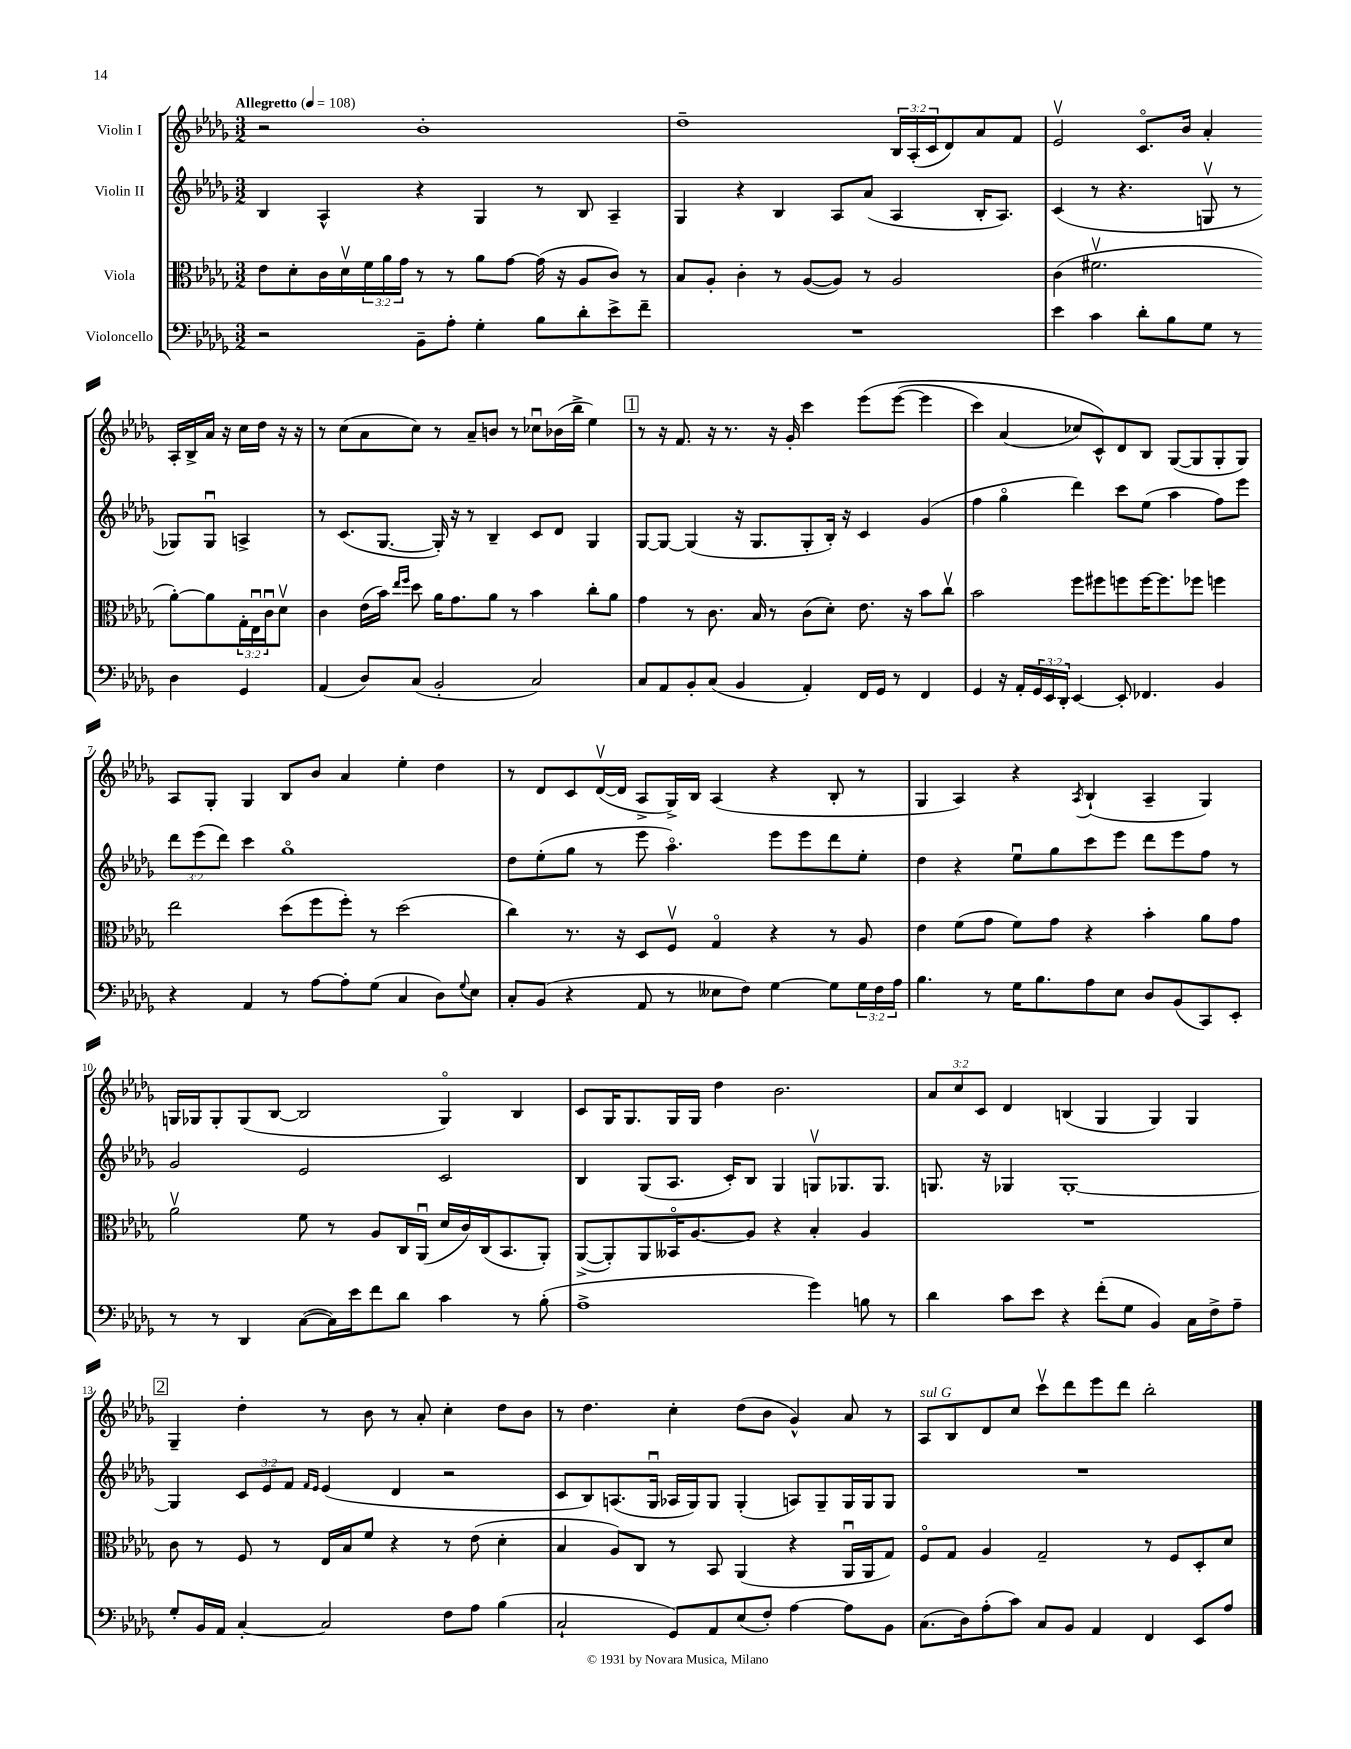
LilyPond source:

<<
\new StaffGroup <<
\new Staff = "s0" \with { instrumentName = "Violin I" } {
    \clef treble \key des \major \numericTimeSignature \time 3/2 \override Staff.TupletNumber.text = #tuplet-number::calc-fraction-text \tempo "Allegretto" 4 = 108
    r2 bes'1-. |
    des''1-- \tuplet 3/2 { bes16 aes16-.( c'16 } des'8) aes'8 f'8 |
    ees'2\upbow c'8.\flageolet bes'16 aes'4-. aes16-. bes16-> aes'16 r16 c''16 des''16 r16 r16 |
    r8 c''8( aes'8 c''8) r8 aes'8-- b'8 r8 ces''8\downbow bes'16( bes''16-> ees''4) |
    \mark \markup { \box "1" } r8 r16 f'8. r16 r8. r16 ges'16-. c'''4 ees'''8\( ees'''8~( ees'''4 |
    c'''4) aes'4( ces''8) c'8-^\) des'8 bes8 ges8~( ges8 ges8-. ges8) |
    aes8 ges8-. ges4 bes8 bes'8 aes'4 ees''4-. des''4 |
    r8 des'8 c'8 des'16~\upbow( des'16 aes8-> ges16->) bes16 aes4( r4 bes8-. r8 |
    ges4 aes4) r4 \acciaccatura { aes8 } bes4-!( aes4-- ges4) |
    g16 ges16 ges8-. ges8( bes8~ bes2 ges4\flageolet) bes4 |
    c'8 ges16 ges8. ges16 ges16 des''4 bes'2. |
    \tuplet 3/2 { aes'8 c''8 c'8 } des'4 b4( ges4 ges4) ges4 |
    \mark \markup { \box "2" } ges4-- des''4-. r8 bes'8 r8 aes'8-. c''4-. des''8 bes'8 |
    r8 des''4. c''4-. des''8( bes'8 ges'4-^) aes'8 r8 |
    aes8^\markup { \italic "sul G" } bes8 des'8 c''8 c'''8\upbow des'''8 ees'''8 des'''8 bes''2-. \bar "|." |
}
\new Staff = "s1" \with { instrumentName = "Violin II" } {
    \clef treble \key des \major \numericTimeSignature \time 3/2 \override Staff.TupletNumber.text = #tuplet-number::calc-fraction-text
    bes4 aes4-^ r4 ges4 r8 bes8 aes4-- |
    ges4 r4 bes4 aes8 aes'8( aes4 bes16-. aes8.) |
    c'4( r8 r4. g8\upbow r8 ges8) ges8\downbow a4-> |
    r8 c'8.( ges8.~ ges16-.) r16 r8 bes4-- c'8 des'8 ges4 |
    \mark \markup { \box "1" } ges8~ ges8~ ges4( r16 ges8. ges8-. bes16-.) r16 c'4 ges'4( |
    f''4 ges''4\flageolet des'''4) c'''8 ees''8( aes''4 f''8) ees'''8 |
    \tuplet 3/2 { des'''8 ees'''8( des'''8) } c'''4 ges''1\flageolet |
    des''8 ees''8-.( ges''8 r8 ees'''8 aes''4.\flageolet) ees'''8 ees'''8 des'''8 ees''8-. |
    des''4 r4 ees''8\downbow ges''8 c'''8 ees'''8 des'''8 ees'''8 f''8 r8 |
    ges'2 ees'2 c'2 |
    bes4 ges8( aes8. c'16-.) bes8 ges4 g8\upbow ges8. ges8. |
    g8. r16 ges4 ges1~-. |
    \mark \markup { \box "2" } ges4 \tuplet 3/2 { c'8 ees'8 f'8 } \grace { f'16 ees'16 } ees'4( des'4 r2 |
    c'8 bes8) a8.( ges16\downbow aes16 ges16) ges8 ges4-.( a8) ges8-- ges16 ges16 ges8 |
    R1. \bar "|." |
}
\new Staff = "s2" \with { instrumentName = "Viola" } {
    \clef alto \key des \major \numericTimeSignature \time 3/2 \override Staff.TupletNumber.text = #tuplet-number::calc-fraction-text
    ees'8 des'8-. c'16 des'16\upbow \tuplet 3/2 { f'16 aes'16 ges'16 } r8 r8 aes'8 ges'8~ ges'16( r16 aes8 c'8) r8 |
    bes8 aes8-. c'4-. r8 aes8~( aes8) r8 aes2 |
    c'4( fis'2.\upbow aes'8~-.) aes'8 \tuplet 3/2 { ges16-. ees16\downbow c'16\downbow } des'8\upbow |
    c'4 ees'16( bes'16) \grace { ees''16 f''16 } des''8 aes'16 ges'8. aes'8 r8 bes'4 c''8-. aes'8 |
    \mark \markup { \box "1" } ges'4 r8 c'8. bes16 r8 c'8( des'8-.) ees'8. r16 bes'8 c''8\upbow |
    bes'2 f''8 fis''8 f''8 f''16~ f''8. fes''8 f''4 |
    ees''2 des''8( f''8 f''8-.) r8 des''2( |
    c''4) r8. r16 des8 f8\upbow ges4\flageolet r4 r8 aes8 |
    ees'4 f'8( ges'8 f'8) ges'8 r4 bes'4-. aes'8 ges'8 |
    aes'2\upbow f'8 r8 aes8 c16 aes,16\downbow( des'16 c'16) c16( bes,8. aes,8-.) |
    aes,8~->( aes,8-.) aes,8 beses,16\flageolet aes8.~ aes8 r4 bes4-. aes4 |
    R1. |
    \mark \markup { \box "2" } c'8 r8 f8 r8 ees16 bes16 f'8 r4 r8 ees'8( des'4-. |
    bes4 aes8) c8 r8 bes,8 aes,4( r4 aes,16\downbow aes,16 ges8) |
    f8\flageolet ges8 aes4 ges2-- r8 f8 des8-. des'8 \bar "|." |
}
\new Staff = "s3" \with { instrumentName = "Violoncello" } {
    \clef bass \key des \major \numericTimeSignature \time 3/2 \override Staff.TupletNumber.text = #tuplet-number::calc-fraction-text
    r2 bes,8-- aes8-. ges4-. bes8 des'8-. ees'8-> f'8-- |
    R1. |
    ees'4 c'4 des'8-. bes8 ges8 r8 des4 ges,4 |
    aes,4( des8) c8( bes,2-. c2) |
    \mark \markup { \box "1" } c8 aes,8 bes,8-. c8( bes,4 aes,4-.) f,16 ges,16 r8 f,4 |
    ges,4 r16 aes,16-. \tuplet 3/2 { ges,16 ees,16 des,16-. } ees,4~ ees,8-. fes,4. bes,4 |
    r4 aes,4 r8 aes8~ aes8-. ges8( c4 des8) \appoggiatura { ges8 } ees8 |
    c8-. bes,8( r4 aes,8 r8 eeses8 f8) ges4~ ges8 \tuplet 3/2 { ges16 f16 aes16 } |
    bes4. r8 ges16 bes8. aes8 ees8 des8 bes,8( c,8) ees,8-. |
    r8 r8 des,4 c8~( c16) ees'16 f'8 des'8 c'4 r8 bes8-.( |
    aes1-> ges'4) b8 r8 |
    des'4 c'8 ees'8 r4 f'8-.( ges8 bes,4) c16 f16-> aes8-- |
    \mark \markup { \box "2" } ges8-. bes,16 aes,16 c4~-. c2 f8 aes8 bes4( |
    c2-! ges,8) aes,8 ees8( f8-.) aes4~ aes8 bes,8 |
    c8.( des16) aes8-.( c'8) c8 bes,8 aes,4 f,4 ees,8 aes8 \bar "|." |
}
>>
>>
